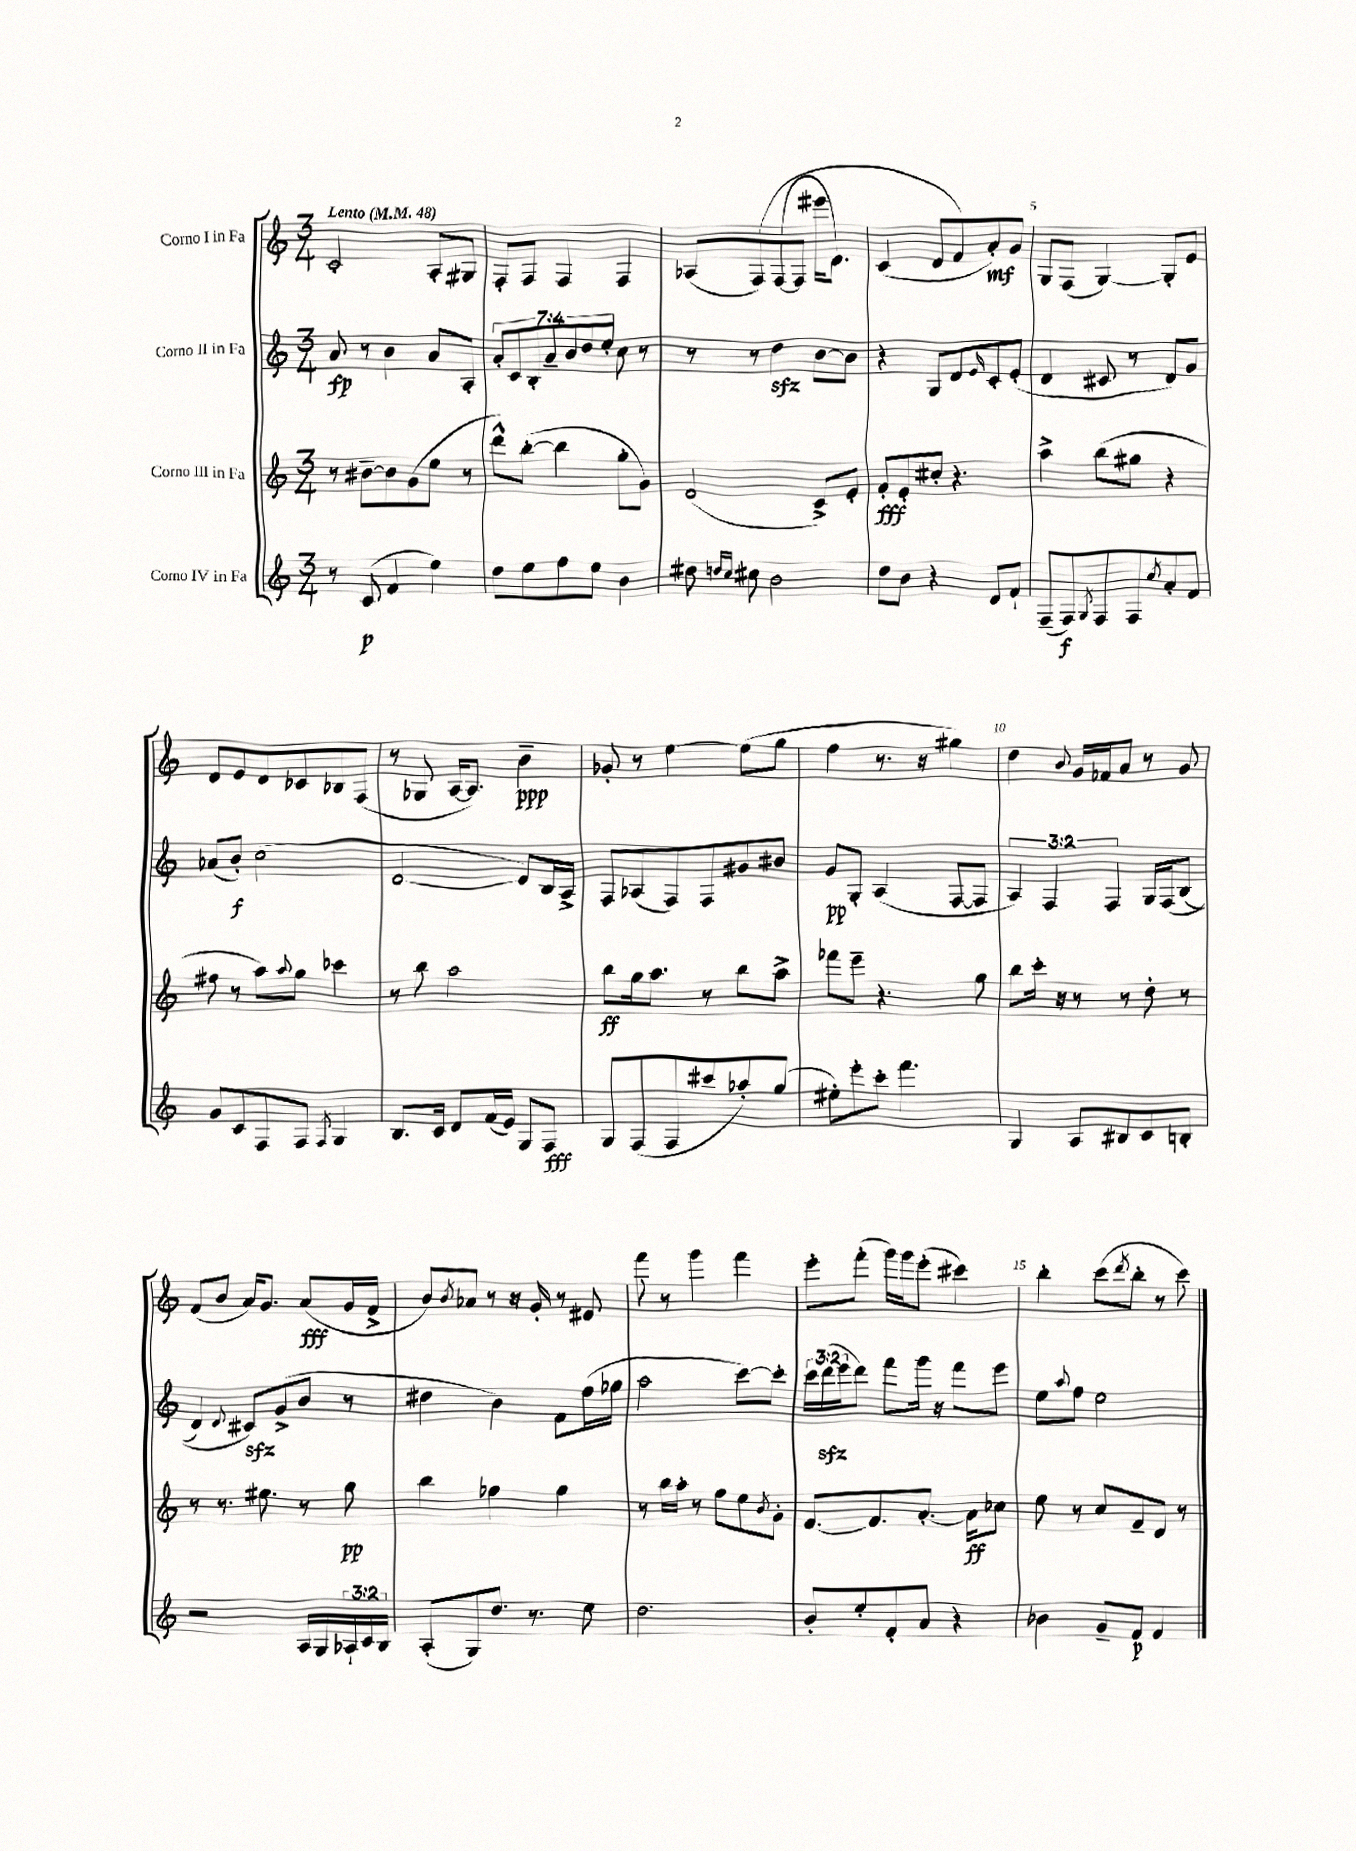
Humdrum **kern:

**kern	**kern	**kern	**kern
*staff4	*staff3	*staff2	*staff1
*clefG2	*clefG2	*clefG2	*clefG2
*k[]	*k[]	*k[]	*k[]
*M3/4	*M3/4	*M3/4	*M3/4
*MM48	*MM48	*MM48	*MM48
8r	8r	8a	2c'
(8c	[8b#~	8r	.
4f	8b#]	4b	.
.	(8g	.	.
4ee)	8ee	8a	8A'
.	8r	8A'	8G#
=	=	=	=
8dd	8ddd^^)	14a'	8F'
.	.	14c	.
8ee	([8bb'	.	8F
.	.	14B'	.
.	.	14a~	.
8ff	4bb]	.	4F
.	.	14b	.
.	.	14dd	.
8ee	.	.	.
.	.	14ee'	.
4b	8gg'	8cc	4F
.	8g)	8r	.
=	=	=	=
8dd#	(2d	8r	(8A-
16qqdd	.	.	.
16qqcc	.	.	.
8cc#	.	8r	&(8F)
2b	.	4dd	([8F
.	.	.	8F]
.	8c^)	[8b	16eee#
.	.	.	8.d)
.	8e'	8b]	.
=	=	=	=
8dd	8f'	4r	(4c
8b	8e'	.	.
4r	8cc#'	8G	8d
.	4.r	8d	8f&)
.	.	16qqe	.
8d	.	8c'	8a')
8f`	.	(8e'	8g
=	=	=	=
(8F~	4aa^	4d	8G
8F)	.	.	(8F
8qG	.	.	.
8F	(8bb	8c#	[4G)
8F	8gg#	8r	.
8qcc	.	.	.
8a'	4r	8d)	8G']
8f	.	8g	8e
=	=	=	=
8g	8ff#	(8a-	8d
8c	8r	8b')	8e
8F	8aa)	(2cc	8d
.	8qqaa	.	.
8F	8gg	.	8c-
8qF	.	.	.
4G	4ccc-	.	8B-
.	.	.	(8F
=	=	=	=
8.B	8r	[2d	8r
.	8bb	.	8G-
16c	.	.	.
8d	2aa	.	[16A
.	.	.	8.A])
(16f	.	.	.
16e)	.	.	.
8G	.	8d])	4b~
8F	.	16B	.
.	.	16A^	.
=	=	=	=
8G	8bb	8F	8g-'
(8F	16gg	(8A-	8r
.	8.aa	.	.
8F	.	8F)	[4ee
8ccc#	8r	8F	.
8aa-')	8bb	8g#	(8ee]
(8gg	8aa^	8b#	8gg
=	=	=	=
8ee#')	8fff-	8g	4ff
8eee'	8eee~	8G'	.
8ccc'	4.r	(4A	8.r
4.fff	.	.	.
.	.	.	16r
.	.	[8F	4gg#)
.	8gg	8F]	.
=	=	=	=
4G	8bb	6A)	4dd
.	16ccc'	.	.
.	.	6F	.
.	16r	.	.
.	.	.	8qqb
8A	8r	.	16g
.	.	.	16f-
.	.	6F	.
8B#	8r	.	8a
8c	8dd'	16G	8r
.	.	&(16F	.
8B'	8r	(8B	8g
=	=	=	=
2r	8r	4d)	(8f
.	8.r	.	8b
.	.	8qqd	.
.	.	8c#&)	16a)
.	8.ee#	.	8.g
.	.	(8g^	.
16A	8r	8b	(8a
16G	.	.	.
24A-`	8gg	8r	16g
24c	.	.	.
.	.	.	16f^
24B	.	.	.
=	=	=	=
(8A'	4bb	4dd#	8b)
.	.	.	8qb
8G)	.	.	8a-
8.dd	4ff-	4b)	8r
.	.	.	16r
8.r	.	.	16g'
.	4gg	8f	8r
8ee	.	(16ff	8e#
.	.	16gg-	.
=	=	=	=
2.dd	8r	2aa	8fff
.	16bb	.	8r
.	16aa'	.	.
.	8r	.	4ggg
.	8ff	.	.
.	8ee	[8ccc)	4fff
.	8qb	.	.
.	8g'	8ccc']	.
=	=	=	=
8b'	[8.f	24ccc	8eee'
.	.	(24ddd	.
.	.	24eee	.
8ee'	.	8ddd)	(8fff'
.	8.f]	.	.
8f'	.	8fff	16ggg)
.	.	.	16ggg
8a	[8.a'	16ggg	(8eee'
.	.	16r	.
4r	.	8fff	4ccc#)
.	16a]	.	.
.	8cc-	8eee	.
=	=	=	=
4b-	8ee	8ee	4bb'
.	.	8qqaa	.
.	8r	8ff	.
8g~	8cc	2ee	(8ccc
.	.	.	8qddd
8f	8f~	.	8bb'
4f	8d	.	8r
.	8r	.	8ccc)
==	==	==	==
*-	*-	*-	*-
